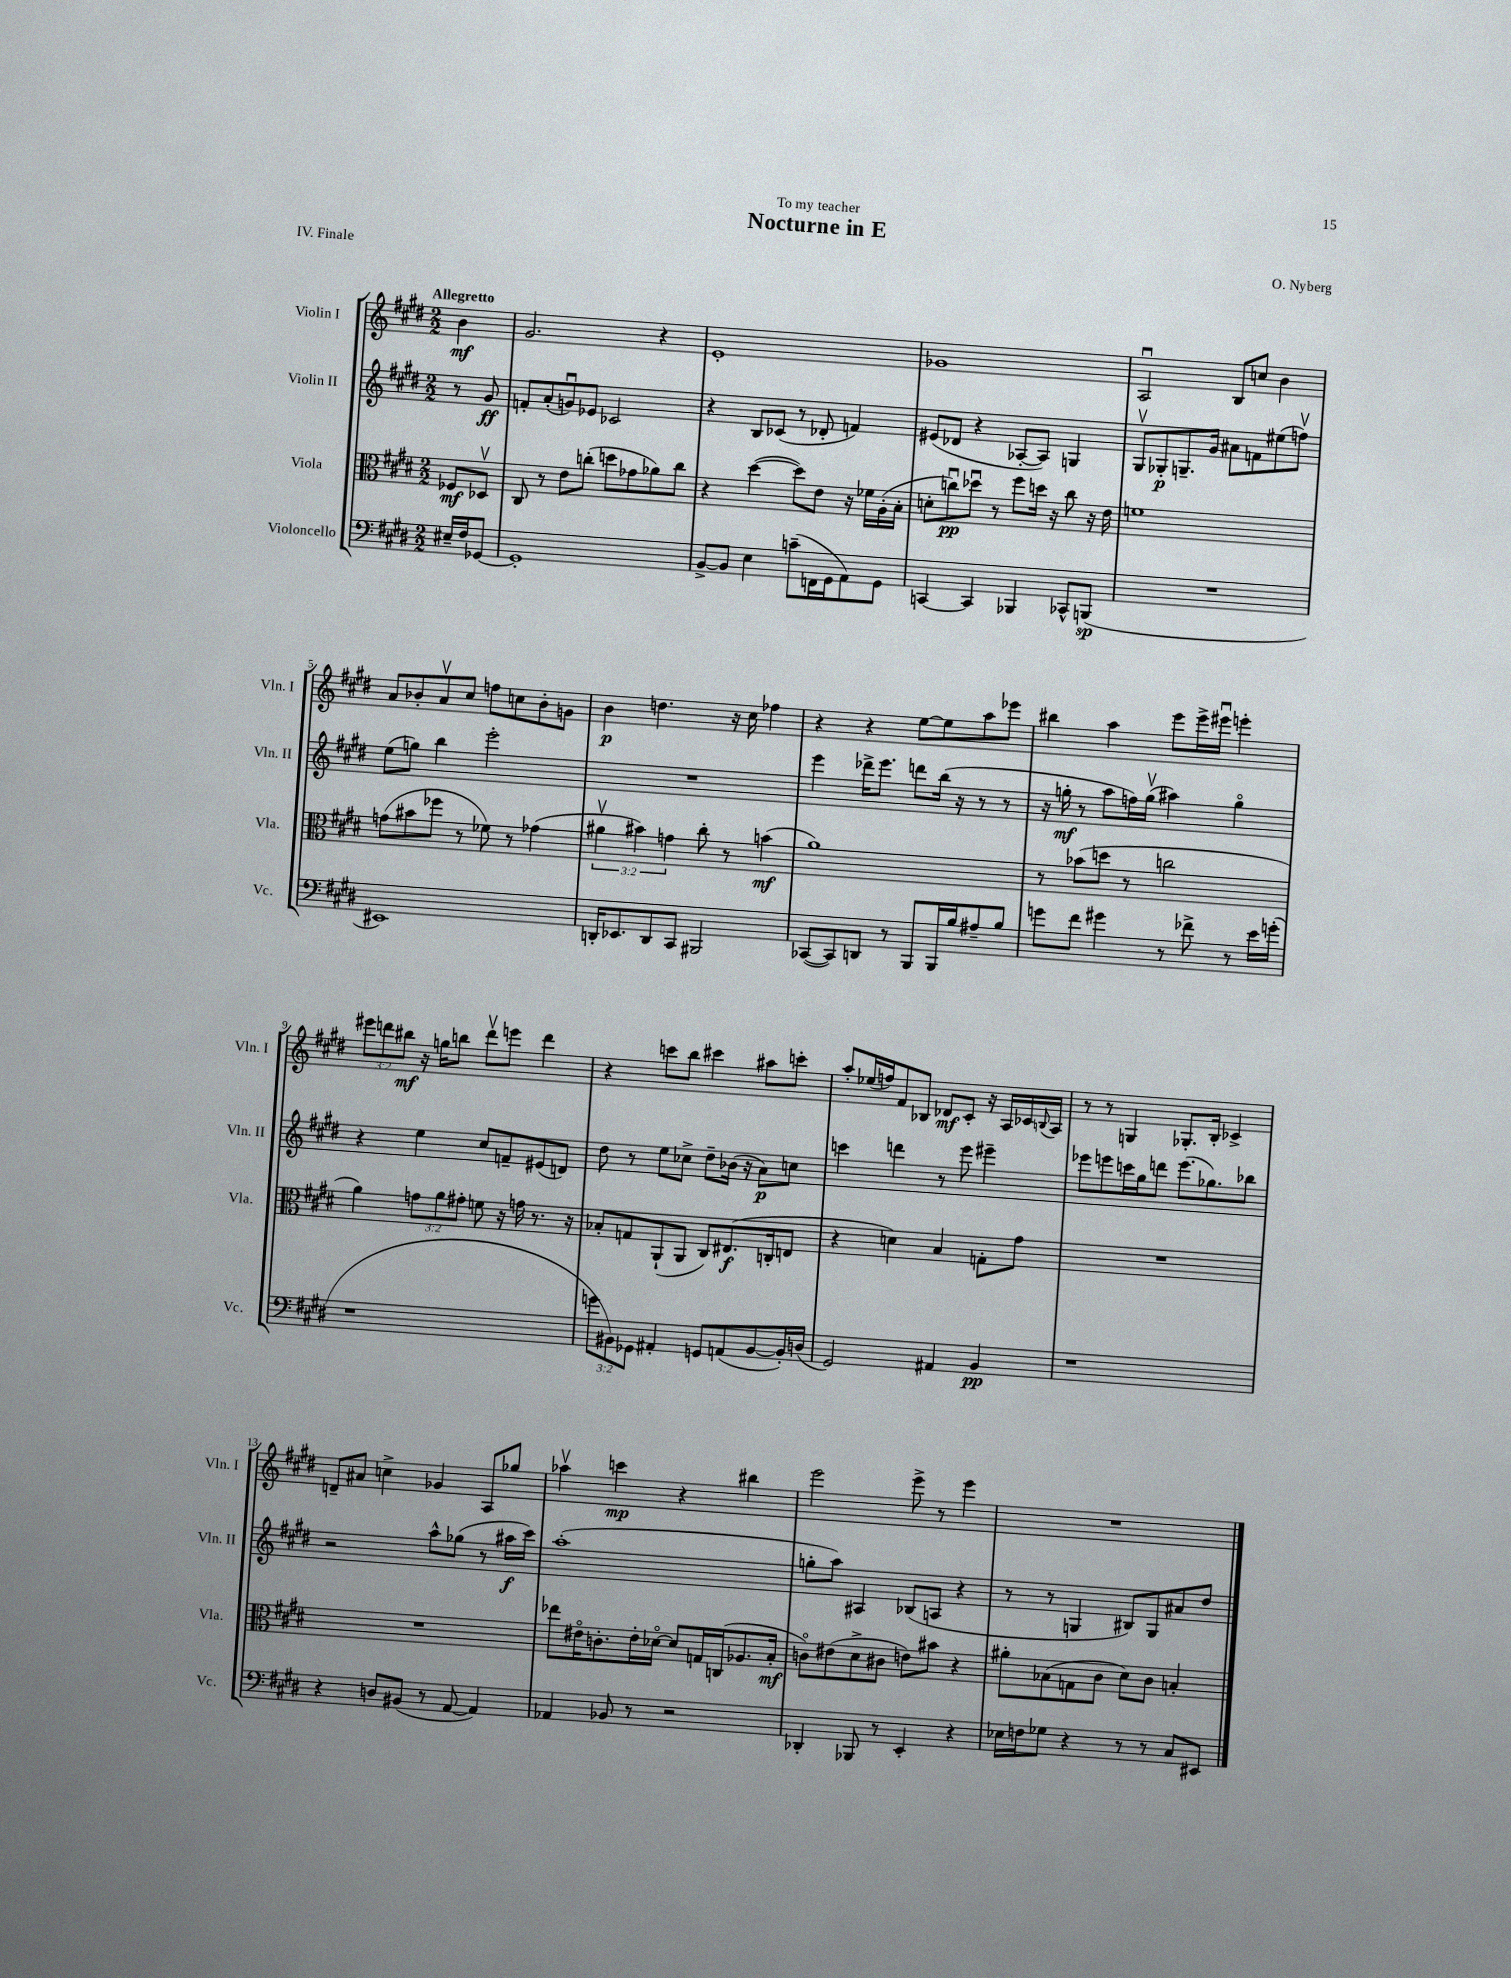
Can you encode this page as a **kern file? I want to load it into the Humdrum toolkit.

**kern	**dynam	**kern	**dynam	**kern	**dynam	**kern	**dynam
*part4	*part4	*part3	*part3	*part2	*part2	*part1	*part1
*staff4	*staff4	*staff3	*staff3	*staff2	*staff2	*staff1	*staff1
*I"Violoncello	*	*I"Viola	*	*I"Violin II	*	*I"Violin I	*
*I'Vc.	*	*I'Vla.	*	*I'Vln. II	*	*I'Vln. I	*
*clefF4	*	*clefC3	*	*clefG2	*	*clefG2	*
*k[f#c#g#d#]	*	*k[f#c#g#d#]	*	*k[f#c#g#d#]	*	*k[f#c#g#d#]	*
*M2/2	*	*M2/2	*	*M2/2	*	*M2/2	*
=	=	=	=	=	=	=	=
!	!	!	!	!	!	!LO:TX:a:B:t=Allegretto	!
16E#X~/LL	.	8F-X/L	mf	8r	.	4b\	mf
16F#/J	.	.	.	.	.	.	.
[8GG-X/J	.	8D-Xv/J	.	8g#/	ff	.	.
=1	=1	=1	=1	=1	=1	=1	=1
1GG-']	.	8C#/	.	8fn'/L	.	2.g#/	.
.	.	8r	.	(8a'/	.	.	.
.	.	8e\L	.	8gnu/)	.	.	.
.	.	(8ccn'\J	.	8e-X/J	.	.	.
.	.	8ddn\L	.	2c-X/	.	.	.
.	.	8g-X\	.	.	.	.	.
.	.	8a-X\)	.	.	.	4r	.
.	.	8cc\J	.	.	.	.	.
=2	=2	=2	=2	=2	=2	=2	=2
[8BB^/L	.	4r	.	4r	.	1e'	.
8BB/J]	.	.	.	.	.	.	.
4E\	.	([4dd#\	.	8B/L	.	.	.
.	.	.	.	(8c-X/J	.	.	.
(8cn~\L	.	8dd#\L])	.	8r	.	.	.
16FFn\L	.	8e\J	.	8d-X'/	.	.	.
16GG#\J	.	.	.	.	.	.	.
8AA\)	.	16r	.	4fn/)	.	.	.
.	.	16f-X\LL	.	.	.	.	.
8GG#\J	.	(16A'\	.	.	.	.	.
.	.	16B'\JJ	.	.	.	.	.
=3	=3	=3	=3	=3	=3	=3	=3
[4CCn/	.	8dn'\L	.	(8e#X/L	.	1g-X	.
.	.	8ccnu\)	pp	8d-X/J	.	.	.
4CC/]	.	8dd-Xu\J	.	4r	.	.	.
.	.	8r	.	.	.	.	.
4BBB-X/	.	8ff#\L	.	[8A-X'/L	.	.	.
.	.	16ddn\Jk	.	8A-/J])	.	.	.
.	.	16r	.	.	.	.	.
8CC-X^^/L	.	8cc\	.	4Gn/	.	.	.
(8BBBn/J	sp	16r	.	.	.	.	.
.	.	16e\	.	.	.	.	.
=4	=4	=4	=4	=4	=4	=4	=4
1r	.	1fn	.	8G#v/L	.	2Au/	.
.	.	.	.	8G-X'/	p	.	.
.	.	.	.	8.Gn~/	.	.	.
.	.	.	.	16g#/Jk	.	.	.
.	.	.	.	8a#X\L	.	8B/L	.
.	.	.	.	8fn\	.	8ccn/J	.
.	.	.	.	(8ee#X\	.	4b\	.
.	.	.	.	8ffnv\J)	.	.	.
!!LO:LB:g=z
=5	=5	=5	=5	=5	=5	=5	=5
1EE#X)	.	(8gn\L	.	(8ee\L	.	8a/L	.
.	.	8b#X\	.	8ggn\J)	.	8b-X'/	.
.	.	8ff-X\J	.	4bb\	.	8av/	.
.	.	8r	.	.	.	8cc#/J	.
.	.	8f-X\)	.	2eee'\	.	8ffn\L	.
.	.	8r	.	.	.	8ccn\	.
.	.	(4g-X\	.	.	.	8b-'\	.
.	.	.	.	.	.	8gn\J	.
=6	=6	=6	=6	=6	=6	=6	=6
16DDn'/KL	.	6a#Xv\	.	1r	.	4b\	p
8.EE-X/	.	.	.	.	.	.	.
.	.	6b#X\)	.	.	.	.	.
8DD/	.	.	.	.	.	4.ddn\	.
.	.	6gn\	.	.	.	.	.
8CC#/J	.	.	.	.	.	.	.
2BBB#X/	.	8cc#'\	.	.	.	.	.
.	.	8r	.	.	.	16r	.
.	.	.	.	.	.	16cc#\	.
.	.	(4bn\	mf	.	.	4ff-X\	.
=7	=7	=7	=7	=7	=7	=7	=7
([8CC-X/L	.	1a)	.	4eee\	.	4r	.
8CC-/])	.	.	.	.	.	.	.
8DDn/J	.	.	.	16ddd-X^\KL	.	4r	.
.	.	.	.	8.eee\J	.	.	.
8r	.	.	.	.	.	.	.
8BBB/L	.	.	.	8dddn\L	.	[8ee\L	.
16BBB/L	.	.	.	(16bb\Jk	.	8ee\]	.
16B/J	.	.	.	16r	.	.	.
8A#X~/	.	.	.	8r	.	8aa\	.
8B/J	.	.	.	8r	.	8eee-X\J	.
=8	=8	=8	=8	=8	=8	=8	=8
8gn\L	.	8r	.	16r	.	4bb#X\	.
.	.	.	.	16ggn'\	mf	.	.
8f#\J	.	(8b-X\L	.	8r	.	.	.
4g#X\	.	8ddn\J	.	8aa\L	.	4aa\	.
.	.	8r	.	16ffn\L)	.	.	.
.	.	.	.	(16ggv\JJ	.	.	.
8r	.	2ccn\	.	4aa#X\)	.	8eee\L	.
8f-X^\	.	.	.	.	.	16eee^\L	.
.	.	.	.	.	.	16eee#Xu\JJ	.
8r	.	.	.	4gg\	.	4eeen'\	.
16e\LL	.	.	.	.	.	.	.
(16gn'\JJ	.	.	.	.	.	.	.
!!LO:LB:g=z
=9	=9	=9	=9	=9	=9	=9	=9
1r	.	4a\)	.	4r	.	12eee#X\L	.
.	.	.	.	.	.	12dddn\	.
.	.	.	.	.	.	12bb#X\J	mf
.	.	12gn\L	.	4ee\	.	16r	.
.	.	.	.	.	.	16ggn\KL	.
.	.	12a\	.	.	.	.	.
.	.	.	.	.	.	8bbn\J	.
.	.	12g#X'\J	.	.	.	.	.
.	.	8fn\	.	8cc#/L	.	8dddv\L	.
.	.	16r	.	8fn~/	.	8eeen\J	.
.	.	16gn\	.	.	.	.	.
.	.	8.r	.	(8e#X/	.	4ddd\	.
.	.	.	.	8dn/J)	.	.	.
.	.	16r	.	.	.	.	.
=10	=10	=10	=10	=10	=10	=10	=10
12gn\L	.	8B-X'/L	.	8dd#\	.	4r	.
12BB#X\)	.	.	.	.	.	.	.
.	.	8Gn/	.	8r	.	.	.
12GG-X\J	.	.	.	.	.	.	.
4AA#X'/	.	(8AA`/	.	8ee\L	.	8cccn\L	.
.	.	8AA/J	.	8cc-X^\J	.	8bb\J	.
8GGn/L	.	8C#/L)	.	8dd#~\L	.	4ccc#X\	.
(8AAn/	.	(8.E#X/	f	(16b-X\Jk	.	.	.
.	.	.	.	16r	.	.	.
[8BB#/	.	.	.	8a\L)	p	8aa#X\L	.
.	.	16Cn'/k	.	.	.	.	.
16BB#'/L])	.	8En/J	.	8ccn\J	.	8cccn'\J	.
(16Dn/JJ	.	.	.	.	.	.	.
=11	=11	=11	=11	=11	=11	=11	=11
2GG#/)	.	4r	.	4cccn\	.	8aa'/L	.
.	.	.	.	.	.	(16ee-X/L	.
.	.	.	.	.	.	16ffn/J)	.
.	.	4dn\)	.	4dddn\	.	8f#/	.
.	.	.	.	.	.	8B-X/J	.
4AA#X/	.	4B/	.	8r	.	8d-X/L	mf
.	.	.	.	8eee\	.	8c#'/J	.
4BB/	pp	8Gn'\L	.	4eee#X~\	.	16r	.
.	.	.	.	.	.	16A/LL	.
.	.	8g#\J	.	.	.	16c-X/	.
.	.	.	.	.	.	8qqBn/	.
.	.	.	.	.	.	16A/JJ	.
=12	=12	=12	=12	=12	=12	=12	=12
1r	.	1r	.	8eee-X\L	.	8r	.
.	.	.	.	8eeen\	.	8r	.
.	.	.	.	16cccn\L	.	4Gn/	.
.	.	.	.	16gg#\J	.	.	.
.	.	.	.	8dddn\J	.	.	.
.	.	.	.	(8.eee\L	.	8.G-X'/L	.
.	.	.	.	8.gg-X\)	.	16B'/Jk	.
.	.	.	.	.	.	4c-X^/	.
.	.	.	.	8bb-X\J	.	.	.
!!LO:LB:g=z
=13	=13	=13	=13	=13	=13	=13	=13
4r	.	1r	.	2r	.	8dn~/L	.
.	.	.	.	.	.	8a#X/J	.
8Dn/L	.	.	.	.	.	4ccn^\	.
(8BB#X/J	.	.	.	.	.	.	.
8r	.	.	.	8aa^^\L	.	4g-X/	.
[8AA/	.	.	.	(8gg-X\J	.	.	.
4AA/])	.	.	.	8r	.	8A/L	.
.	.	.	.	16aa#X\LL	f	8gg-X/J	.
.	.	.	.	16ccc#\JJ)	.	.	.
=14	=14	=14	=14	=14	=14	=14	=14
4AA-X/	.	8ee-X\L	.	(1aa'	.	4aa-Xv\	.
.	.	16e#X\K	.	.	.	.	.
.	.	8.cn'\	.	.	.	.	.
8BB-X/	.	.	.	.	.	4cccn\	mp
8r	.	16e#'\L	.	.	.	.	.
.	.	[16d-X\JJ	.	.	.	.	.
2r	.	8d-/L]	.	.	.	4r	.
.	.	16Gn/L	.	.	.	.	.
.	.	(16Cn/J	.	.	.	.	.
.	.	8.A-X/	.	.	.	4bb#X\	.
.	.	16B'/Jk	mf	.	.	.	.
=15	=15	=15	=15	=15	=15	=15	=15
4DD-X'/	.	8cn\L)	.	8ggn'\L	.	2eee\	.
.	.	(8e#X\	.	8aa\J)	.	.	.
8BBB-X/	.	8d#^\	.	4A#X/	.	.	.
8r	.	8c#X\J	.	.	.	.	.
4EE'/	.	8en\L)	.	(8B-X/L	.	8eee^\	.
.	.	8b#X\J	.	8An/J	.	8r	.
4r	.	4r	.	4r	.	4eee\	.
=16	=16	=16	=16	=16	=16	=16	=16
16E-X\LL	.	8a#X'\L	.	8r	.	1r	.
16Fn\J	.	.	.	.	.	.	.
8G-X\J	.	(8B-X\	.	8r	.	.	.
4r	.	8Gn\	.	4Gn/	.	.	.
.	.	8c#\J	.	.	.	.	.
8r	.	8d#\L)	.	8B#X/L)	.	.	.
8r	.	8c#\J	.	8G/	.	.	.
8C#/L	.	4Bn'/	.	8a#X/	.	.	.
8EE#X/J	.	.	.	8dd#/J	.	.	.
==	==	==	==	==	==	==	==
*-	*-	*-	*-	*-	*-	*-	*-
